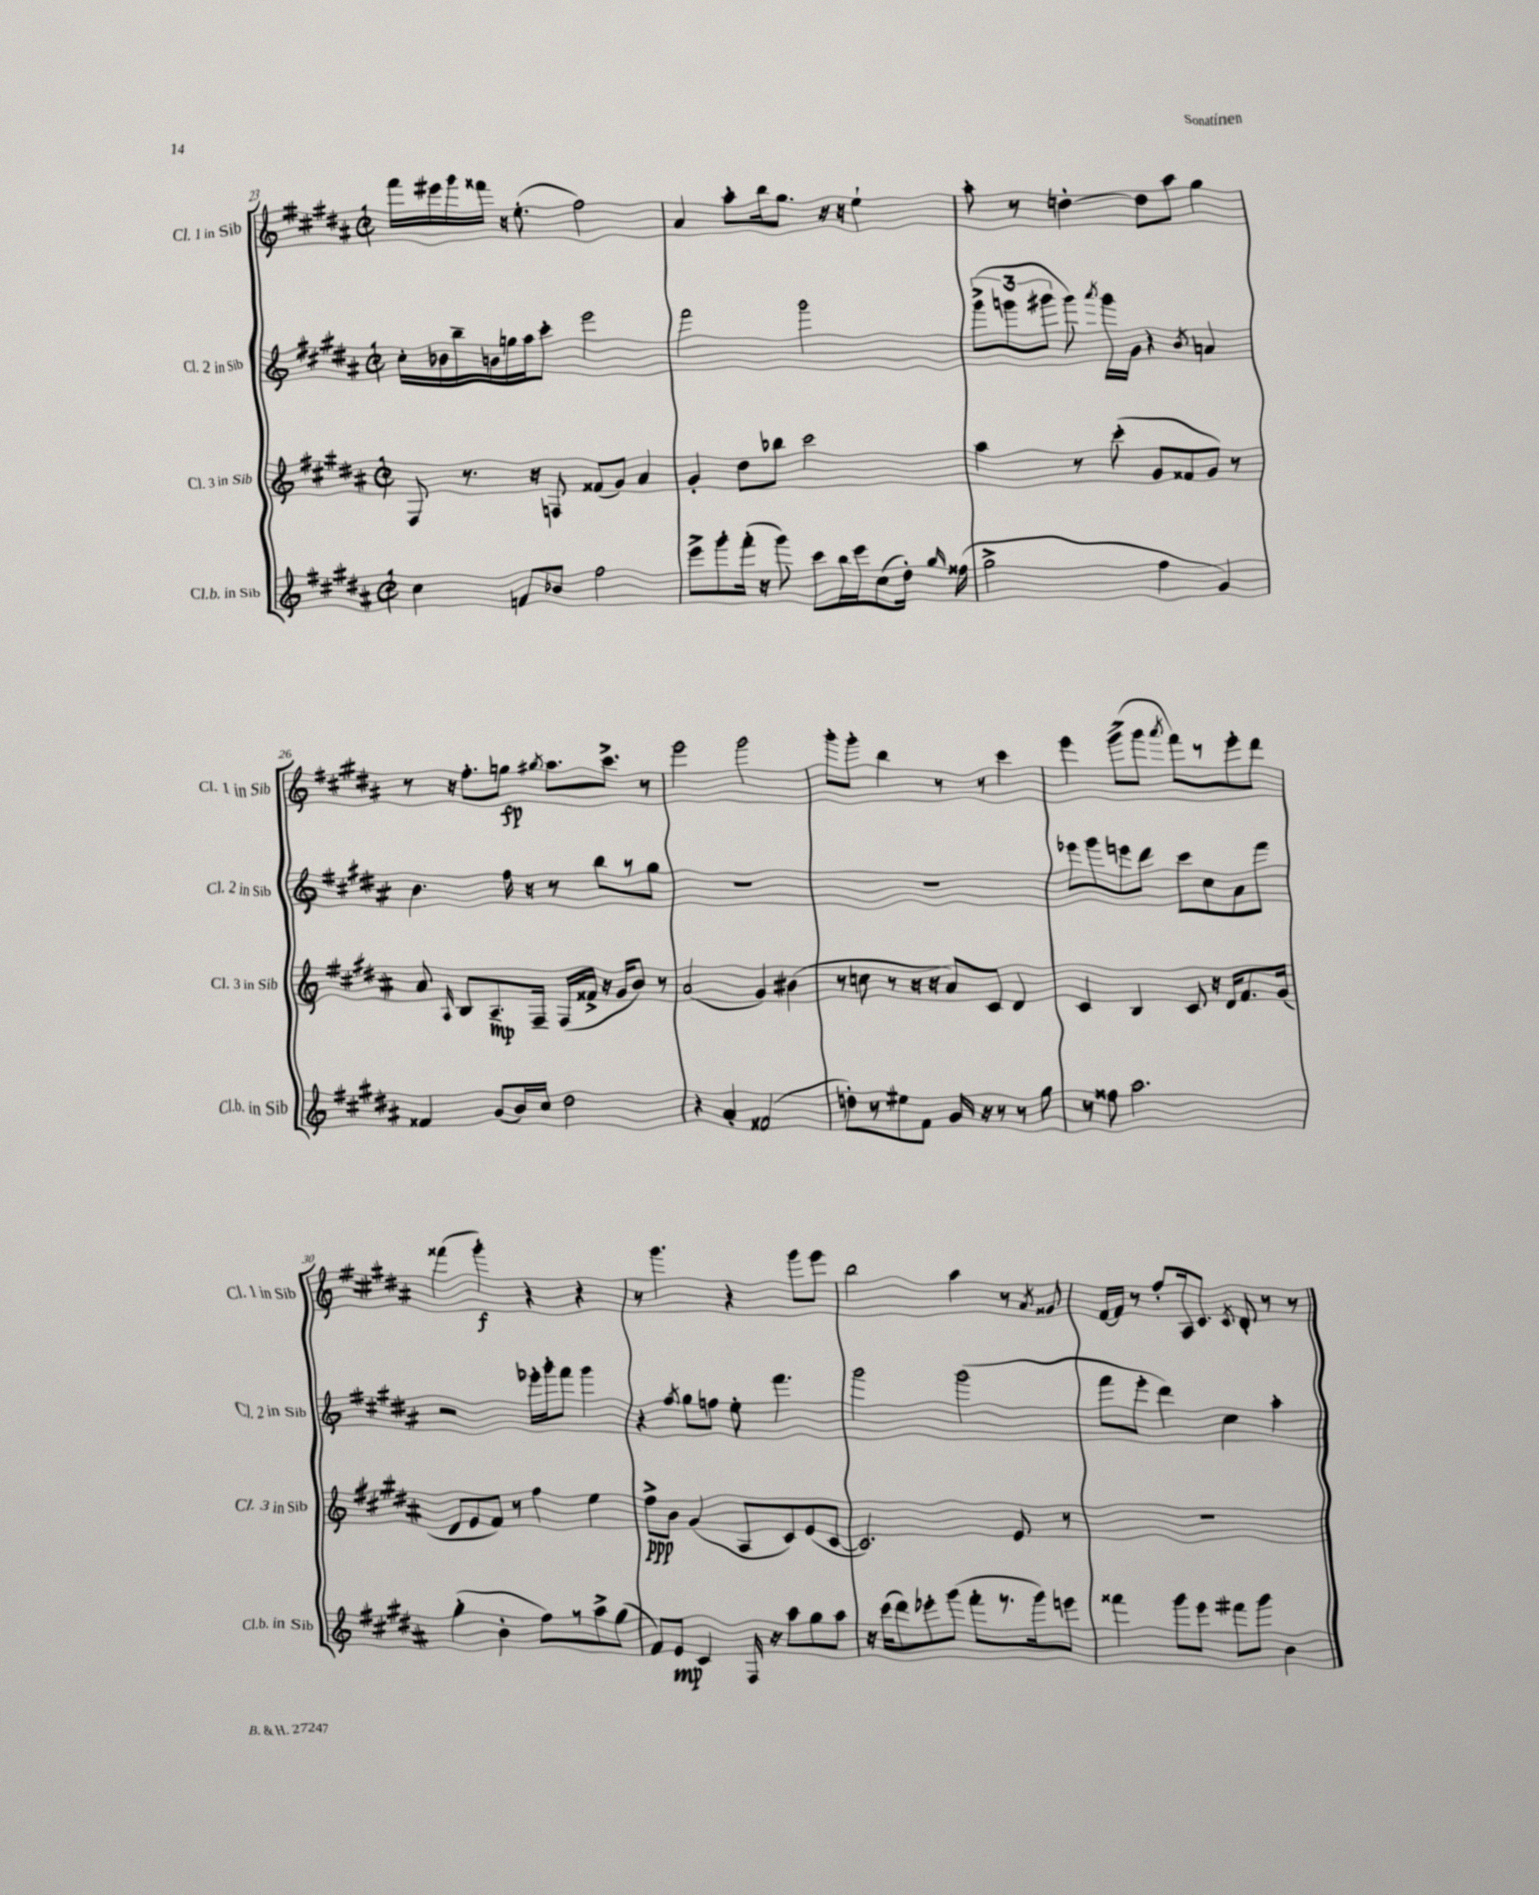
<<
\new StaffGroup <<
\new Staff = "s0" \with { instrumentName = "Cl. 1 in Sib" shortInstrumentName = "Cl. 1 in Sib" } {
    \clef treble \key b \major \defaultTimeSignature \time 2/2
    \autoBeamOff fis'''16[ eis'''16 gis'''16 fisis'''16] r16 e''8.-.( fis''2) |
    ais'4 ais''8[-. b''16 gis''8.] r16 r16 e''4-! |
    ais''8-. r8 d''4~-. d''8[ ais''8] gis''4 |
    r8 r16 fis''8.[-. g''8]\fp \acciaccatura { gis''8 } ais''8.[ cis'''8.]-> r8 |
    e'''2 gis'''2 |
    gis'''8[-. gis'''8]-. b''4 r8 r8 cis'''4 |
    e'''4 gis'''8[->( gis'''8] \acciaccatura { ais'''8 } fis'''8[) r8 e'''8-. dis'''8] |
    fisis'''4( gis'''4-.\f) r4 r4 |
    r8 gis'''4. r4 gis'''8[ e'''8] |
    b''2 ais''4 r8 \acciaccatura { ais'8 } gisis'8 |
    fis'16[~ fis'16] r8 fis''8[-. ais16 cis'8.] \acciaccatura { cis'8 } dis'8-. r8 r8 \bar "|." |
}
\new Staff = "s1" \with { instrumentName = "Cl. 2 in Sib" shortInstrumentName = "Cl. 2 in Sib" } {
    \clef treble \key b \major \defaultTimeSignature \time 2/2
    \autoBeamOff cis''16[-. bes'16 b''16-- b'16 g''16 ais''16 cis'''8]-. e'''2 |
    fis'''2 gis'''2 |
    \tuplet 3/2 { gis'''8[->( g'''8 gis'''8] } gis'''8) \acciaccatura { ais'''8 } gis'''16[ gis'16] r4 \acciaccatura { b'8 } a'4 |
    b'4. fis''16 r16 r8 b''8[ r8 gis''8] |
    R1 |
    R1 |
    ees'''8[ gis'''8 e'''8 dis'''8] cis'''8[ cis''8 ais'8 fis'''8] |
    r2 ees'''16[-. gis'''16-. fis'''8] gis'''4 |
    r4 \acciaccatura { fis''8 } gis''8[ f''8] e''8-. fis'''4. |
    gis'''2 gis'''2( |
    fis'''8[ e'''8]-. dis'''4) cis''4 ais''4-. \bar "|." |
}
\new Staff = "s2" \with { instrumentName = "Cl. 3 in Sib" shortInstrumentName = "Cl. 3 in Sib" } {
    \clef treble \key b \major \defaultTimeSignature \time 2/2
    \autoBeamOff fis8 r8. r16 f8 fisis'8[( gis'8]) ais'4 |
    gis'4-. dis''8[ bes''8] cis'''2 |
    ais''4 r8 cis'''8-.( gis'8[ fisis'8 gis'8]) r8 |
    ais'8 \grace { ais16 } b8[ ais8.--\mp fis16]-- fis16[( fisis'16]-> r16 gis'16[ b'8]) r8 |
    ais'2( gis'4) bis'4( |
    r8 c''8 r8 r16 r16 ais'8[) cis'8] dis'4 |
    cis'4 b4 cis'8 r16 dis'16[ fis'8. gis'16]( |
    dis'8[ e'8 fis'8]) r8 fis''4 e''4 |
    fis''8[->\ppp b'8] gis'4( ais8[ cis'8) e'8( cis'8]~ |
    cis'2.) e'8 r8 |
    R1 \bar "|." |
}
\new Staff = "s3" \with { instrumentName = "Cl.b. in Sib" shortInstrumentName = "Cl.b. in Sib" } {
    \clef treble \key b \major \defaultTimeSignature \time 2/2
    \autoBeamOff cis''4 f'8[ bes'8] fis''2 |
    e'''8[-> gis'''8-. fis'''16]-.( r16 gis'''8) cis'''8[ b''16 e'''16 cis''8( dis''16]-.) \grace { gis''16 } fisis''16( |
    gis''2-> fis''4 gis'4) |
    fisis'4 gis'8[( b'16) cis''16] dis''2 |
    r4 ais'4-. fisis'2( |
    d''8[-.) r8 eis''8 fis'8] gis'16 r16 r8 r8 gis''8 |
    r8 fisis''8 ais''2. |
    gis''4-.( b'4-. fis''8[) r8 ais''8-> gis''8]( |
    fis'8[) e'8]\mp cis'4 fis16 r16 ais''8[ gis''8 ais''8] |
    r16 cis'''16[( dis'''8) ees'''8-. gis'''8]( fis'''8[-. r8. gis'''16) e'''8] |
    fisis'''4 gis'''8[ e'''8] fis'''8[ gis'''8] b'4 \bar "|." |
}
>>
>>
\layout { \context { \Score currentBarNumber = #23 } }
